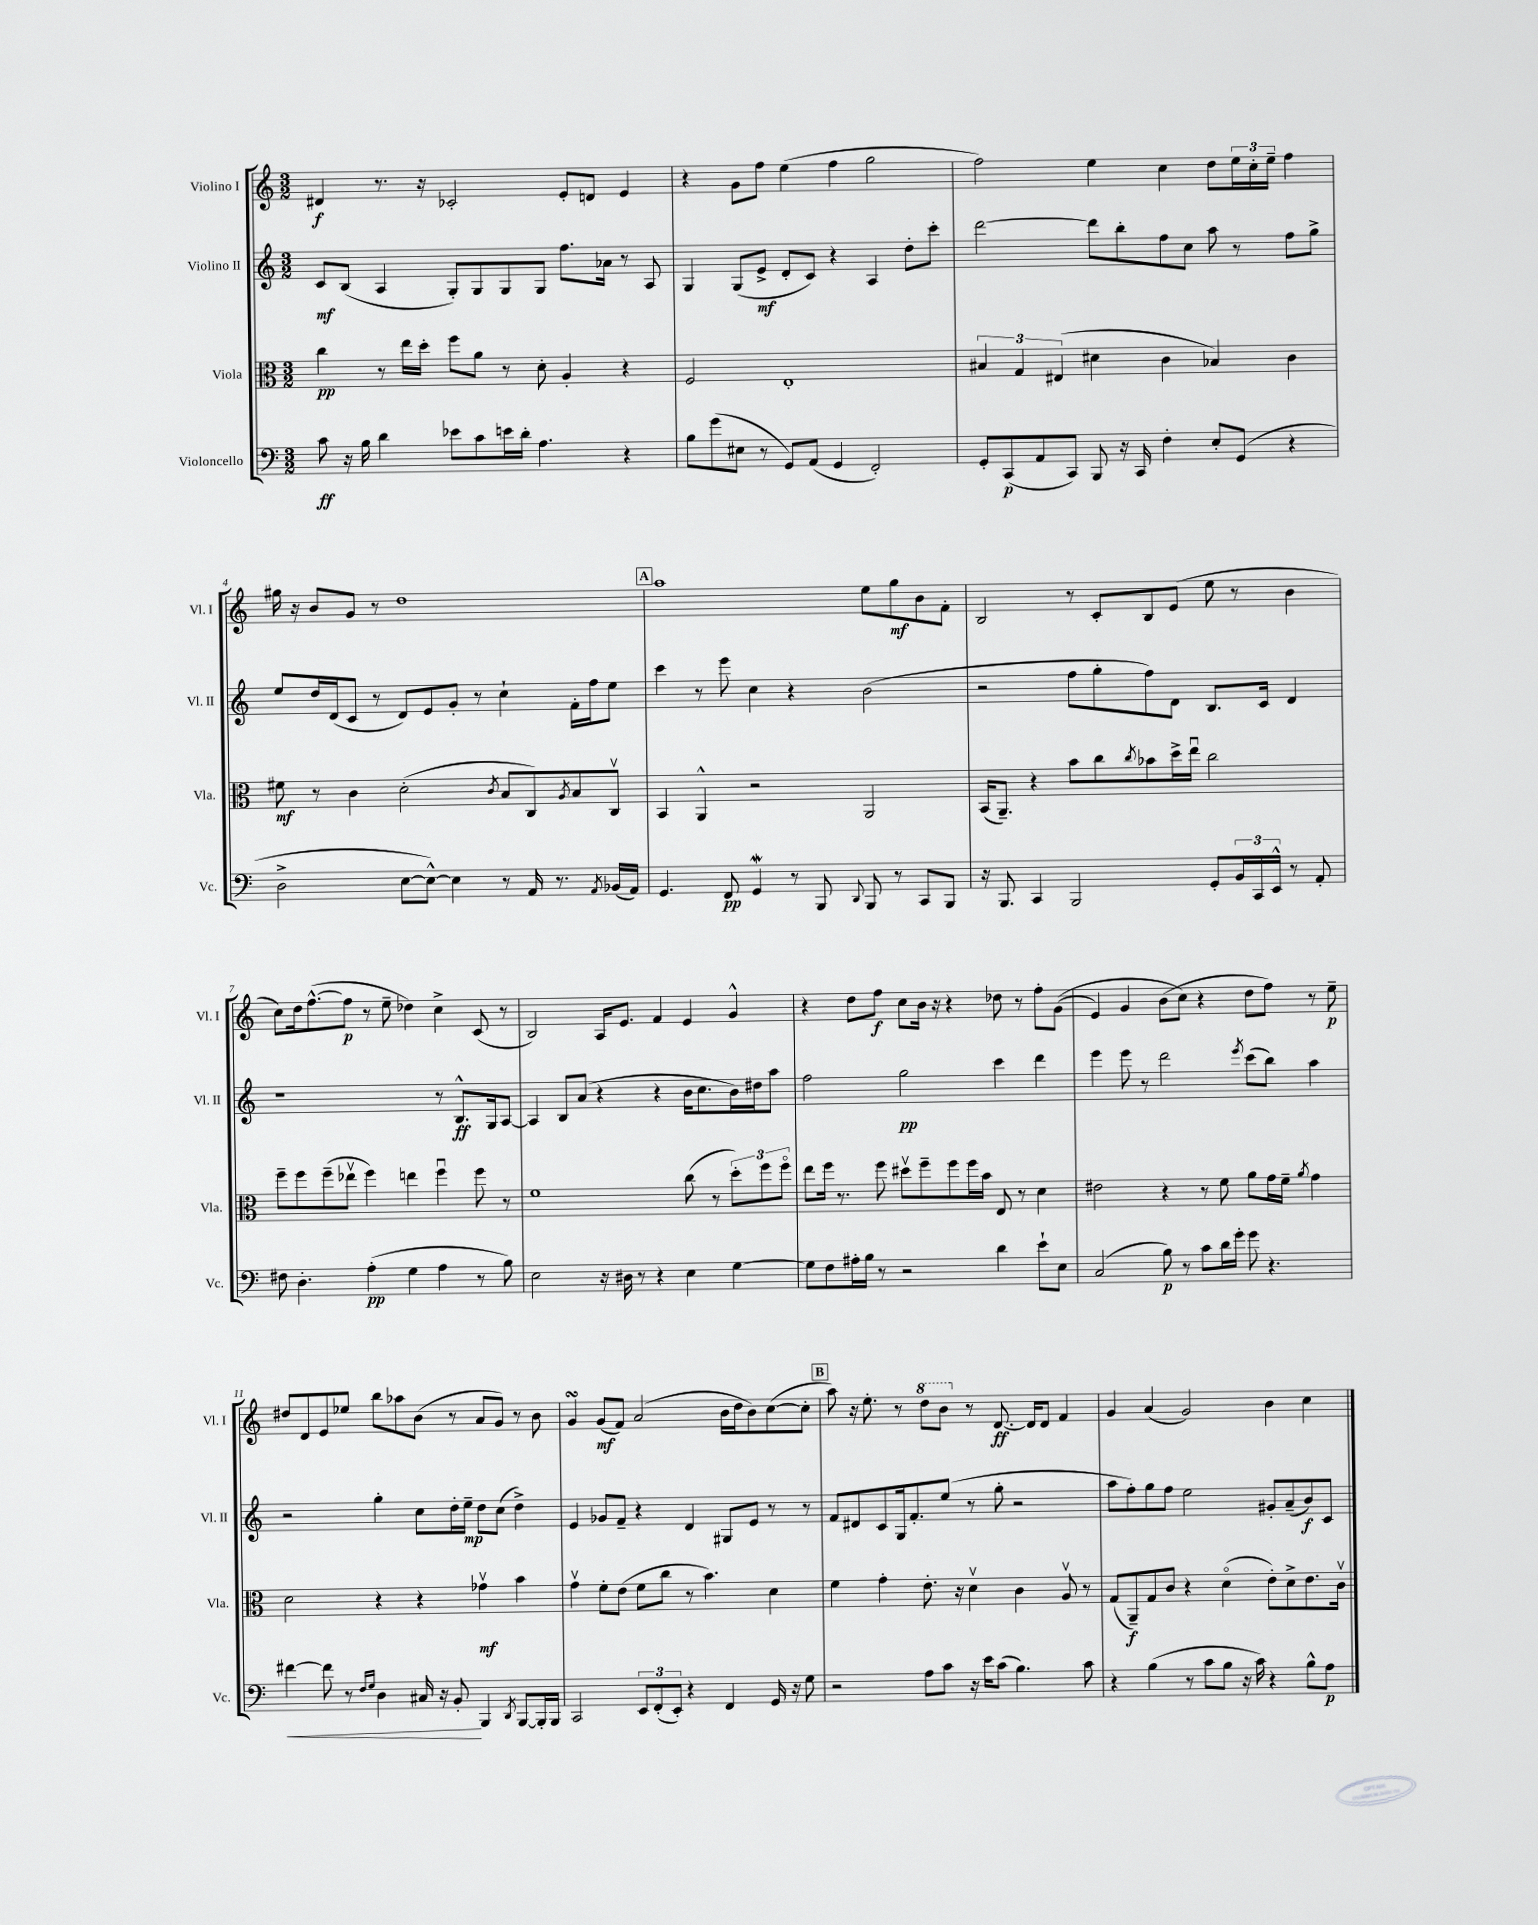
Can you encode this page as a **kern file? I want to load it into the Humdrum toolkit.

**kern	**kern	**kern	**kern
*staff4	*staff3	*staff2	*staff1
*clefF4	*clefC3	*clefG2	*clefG2
*k[]	*k[]	*k[]	*k[]
*M3/2	*M3/2	*M3/2	*M3/2
8c	4cc	8c	4d#
16r	.	(8B	.
16B	.	.	.
4d	8r	4A	8.r
.	16ee	.	.
.	16dd'	.	16r
8e-	8ff	8G')	2c-'
8c	8a	8G	.
16e	8r	8G	.
16d'	.	.	.
4.A	8d'	8G	.
.	4A'	8.ff	8e'
.	.	.	8d
.	.	16a-	.
4r	4r	8r	4e
.	.	8A	.
=	=	=	=
8B	2F	4G	4r
(8g	.	.	.
8E#	.	(8G	8g
8r	.	8e^	8ff
8GG)	1E'	8d'	(4ee
(8AA	.	8c)	.
4GG	.	4r	4ff
2FF')	.	4A	2gg
.	.	8dd'	.
.	.	8ccc'	.
=	=	=	=
8GG'	6B#	[2ddd	2ff)
(8CC	.	.	.
.	6G	.	.
8AA	.	.	.
.	(6E#	.	.
8CC)	.	.	.
8BBB	4d#	8ddd]	4ee
16r	.	8bb'	.
16CC	.	.	.
4F'	4c	8ff	4cc
.	.	8cc	.
8E'	4B-)	8aa	8dd
(8GG	.	8r	24ee
.	.	.	24cc'
.	.	.	24ee~
4r	4c	8ff	4ff
.	.	8gg^	.
=	=	=	=
2D^	8f#	8ee	16gg#
.	.	.	16r
.	8r	16dd	8b
.	.	(16d	.
.	4c	8c	8g
.	.	8r	8r
[8E	(2d'	8d)	1dd
8E^^_)	.	8e	.
4E]	.	8g'	.
.	.	8r	.
.	8qc	.	.
8r	8B	4cc`	.
16AA	8C)	.	.
8.r	.	.	.
.	8qA	.	.
.	8B	16f'	.
.	.	16ff	.
8qAA	.	.	.
(16BB-	8Cv	8ee	.
16AA)	.	.	.
=	=	=	=
4.GG	4BB	4ccc	1aa
.	4AA^^	8r	.
8FF	.	8eee	.
4GG	2r	4cc	.
8r	.	4r	.
8BBB	.	.	.
8qqDD	.	.	.
8BBB	2AA	(2b	8ee
8r	.	.	8gg
8CC	.	.	8b
8BBB	.	.	8f'
=	=	=	=
16r	(16BB	2r	2B
8.BBB	8.AA~)	.	.
4CC	4r	.	.
2BBB	8b	8ff	8r
.	8cc	8gg'	8c'
.	8qcc	.	.
.	8b-	8ff)	8B
.	16dd^	8d	(8e
.	16eeu	.	.
8GG'	2cc	8.B	8ee
24BB	.	.	8r
24CC	.	.	.
.	.	16c	.
24EE^^	.	.	.
8r	.	4d	4b
8AA'	.	.	.
=	=	=	=
8F#	8ff~	1r	8cc)
4.D'	8ff	.	16dd
.	.	.	([8.ff^^
.	(8ff~	.	.
.	8ee-v	.	8ff]
(4A'	4ff)	.	8r
.	.	.	8ee~
4G	4ee	.	4dd-)
4A	4ffu	8r	4cc^
.	.	8.B^^	.
8r	8ff	.	(8c
.	.	16G	.
8B)	8r	[8A	8r
=	=	=	=
2E	1f	4A]	2B)
.	.	8B	.
.	.	(8a	.
16r	.	4r	16A
16D#	.	.	8.e
8r	.	.	.
4r	.	4r	4f
4E	(8cc	16b	4e
.	.	8.cc	.
.	8r	.	.
[4G	12dd')	16b)	4g^^
.	.	16dd#	.
.	12ff	.	.
.	.	8aa	.
.	12ffo	.	.
=	=	=	=
8G]	8ee	2ff	4r
8F	16ff	.	.
.	8.r	.	.
16A#'	.	.	8dd
16B	.	.	.
8r	8ff	.	8ff
2r	8dd#v	2gg	8cc
.	8ff~	.	16b
.	.	.	16r
.	8ff	.	4r
.	16ff	.	.
.	16b	.	.
4d	8E	4ccc	8dd-
.	8r	.	8r
8e`	4d	4ddd	8ff'
8E	.	.	&((8g
=	=	=	=
(2C	2e#	4eee	4e)
.	.	8eee	4g
.	.	8r	.
8B)	4r	2ddd	(8b
8r	.	.	8cc&)
8c	8r	.	4r
16d	8f	.	.
16g'	.	.	.
.	.	8qeee	.
8g	8a	(8ccc	8dd
4.r	16g	8bb)	8ff)
.	16f~	.	.
.	8qa	.	.
.	4g	4aa	8r
.	.	.	8ee~
=	=	=	=
[4f#	2d	2r	8dd#
.	.	.	8d
8f#]	.	.	8e
8r	.	.	8ee-
16qqF	.	.	.
16qqG	.	.	.
4D	4r	4gg'	8bb
.	.	.	8aa-
16C#	4r	8cc	(8b
16r	.	.	.
8BB'	.	16dd'	8r
.	.	16ee~	.
4BBB	4g-v	8dd	8a
.	.	(8cc	8g)
8qDD	.	.	.
[8BBB	4b	4dd^)	8r
16BBB']	.	.	8b
16BBB	.	.	.
=	=	=	=
2CC	4gv	4e	4g
.	8f'	8g-	(8g
.	(8e	8f~	8f)
12EE	8f	4r	(2a
(12FF'	.	.	.
.	8cc	.	.
12EE')	.	.	.
4r	8r	4d	.
.	4.b)	.	.
4FF	.	8G#	16b
.	.	.	16dd
.	.	8e	8b)
16GG	4d	8r	([8cc
16r	.	.	.
8G	.	8r	8cc']
=	=	=	=
2r	4f	8f	8aa)
.	.	8d#	16r
.	.	.	8.ee'
.	4g'	8c	.
.	.	16G	8r
.	.	8.f'	.
8A	8.e'	.	8ddd
8c	.	(8ee	8bb
.	16r	.	.
16r	4dv	8r	8r
16e	.	.	.
(8c	.	8gg'	[8.d
4.B)	4c	2r	.
.	.	.	16d]
.	.	.	8d
.	8Av	.	4f
8c	8r	.	.
=	=	=	=
4r	(8G	8aa	4g
.	8AA~)	8ff')	.
(4B	8G	8gg	(4a
.	8c	8ff	.
8r	4r	2ee	2g)
8c	.	.	.
8B	(4do	.	.
16r	.	.	.
16c)	.	.	.
4r	8e')	8g#'	4b
.	8d^	(8a~	.
8B^^	8.e	8b)	4cc
8A	.	8c	.
.	16cv	.	.
==	==	==	==
*-	*-	*-	*-
